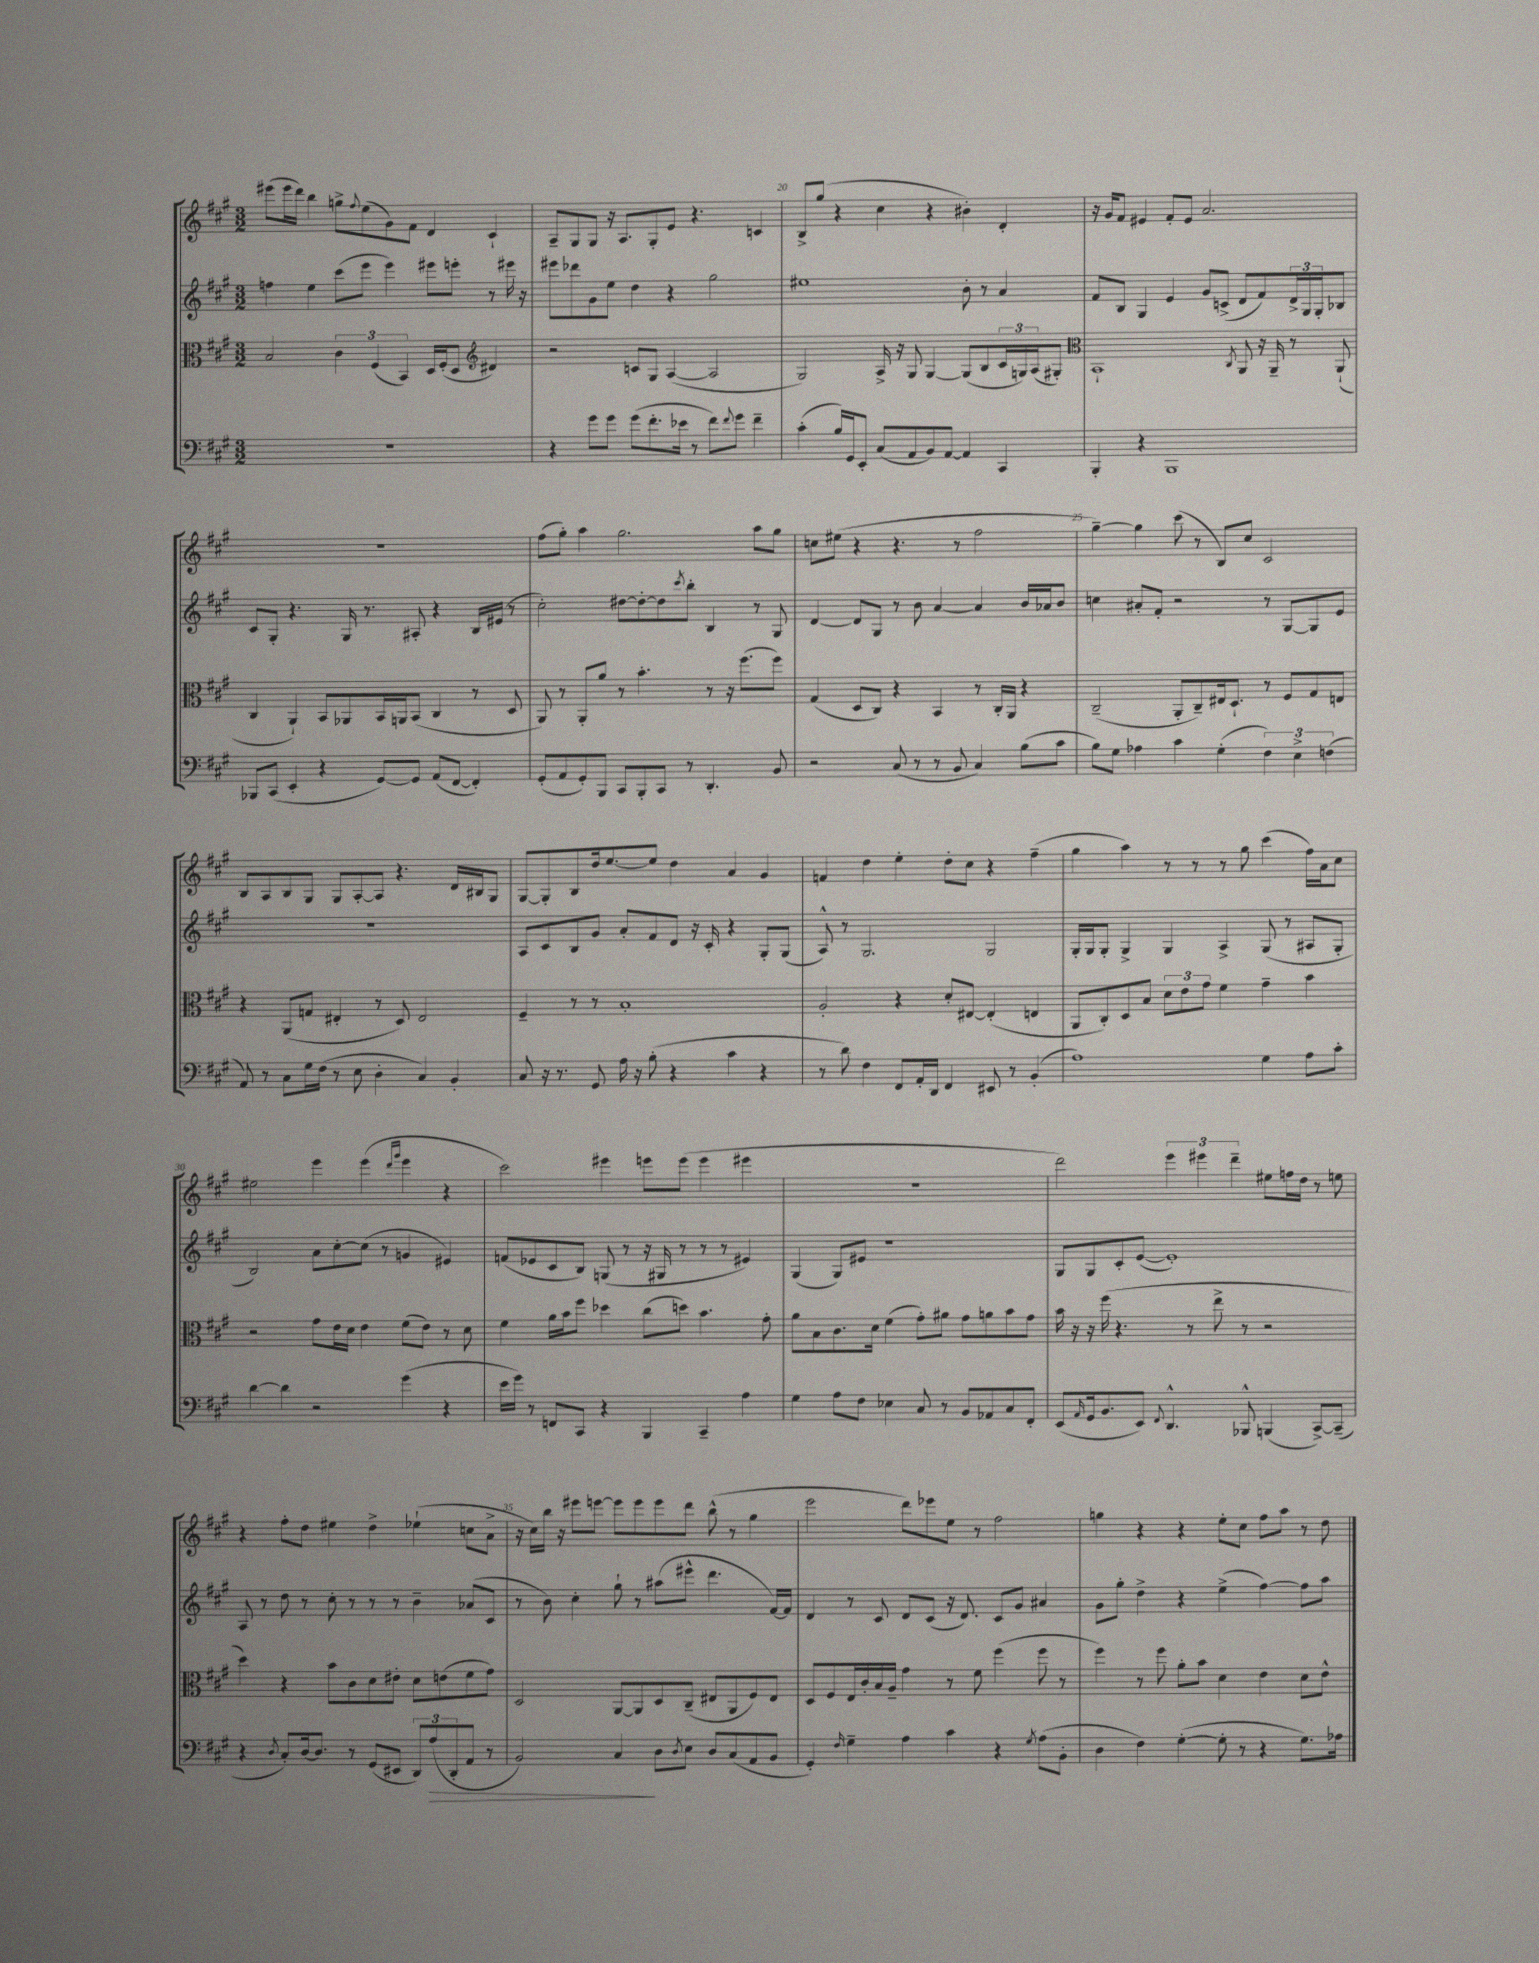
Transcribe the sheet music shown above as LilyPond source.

<<
\new StaffGroup <<
\new Staff = "s0" {
    \clef treble \key a \major \numericTimeSignature \time 3/2
    eis'''8( eis'''16 d'''16) b''4 g''8-> \appoggiatura { fis''8 } e''8( gis'8) fis'8 d'4 cis'4-! |
    a8-- gis8 gis8 r16 a8. gis8-. e'8 r4. c'4 |
    b8-> gis''8( r4 cis''4 r4 bis'4-.) d'4-. |
    r16 gis'16 fis'8 eis'4 fis'8-. eis'8 a'2. |
    R1. |
    fis''8( gis''8-.) a''4 gis''2. a''8 gis''8 |
    c''8 eis''8( r4 r4. r8 fis''2 |
    gis''4~--) gis''4 cis'''8( r8 b8) cis''8 cis'2 |
    b8 a8 b8 gis8 gis8 a8~-. a8 r4. d'16 bis16 gis8 |
    gis8~ gis8-. b8 d''16 e''8.~ e''8 d''4 a'4 gis'4 |
    f'4 d''4 e''4-. d''8-. cis''8 r4 fis''4--( |
    gis''4 a''4) r8 r8 r8 gis''8 cis'''4( fis''16) a'16 cis''8 |
    eis''2 e'''4 e'''4( \grace { d'''16 gis'''16 } e'''4 r4 |
    cis'''2) eis'''4 e'''8 e'''8( e'''4 eis'''4 |
    R1. |
    d'''2) \tuplet 3/2 { e'''4 eis'''4 d'''4-- } eis''8 f''16 d''16 r8 e''8 |
    r4 fis''8-. d''8 eis''4 d''4-> ees''4-!( c''8 a'8-> |
    r16 cis''16) b''16 r16 eis'''8 e'''8~ e'''8 e'''8 e'''8 d'''8 b''8-^( r8 gis''4 |
    e'''2 d'''8) ees'''8 e''8 r8 fis''2 |
    g''4 r4 r4 e''8-. cis''8 fis''8 a''8 r8 d''8 \bar "|." |
}
\new Staff = "s1" {
    \clef treble \key a \major \numericTimeSignature \time 3/2
    f''4 e''4 cis'''8( e'''8 e'''4) eis'''8 e'''8-. r8 eis'''16 r16 |
    eis'''8 des'''8 gis'8 e''8 d''4 r4 gis''2 |
    eis''1 b'8-. r8 a'4 |
    fis'8 b8 gis4 e'4 gis'8 c'8->( d'8 fis'8) \tuplet 3/2 { d'16-> gis16 gis16-. } bes8 |
    cis'8 gis8-. r4. gis16 r8. ais8-. r4 b16 eis'16( r8 |
    cis''2-.) dis''8~ dis''8~-. dis''8 \acciaccatura { cis'''8 } b''8-. b4 r8 gis8 |
    d'4~ d'8 gis8 r8 b'8 a'4~ a'4 b'16 aes'16 b'8 |
    c''4 ais'8-. fis'8-. r2 r8 gis8~ gis8 e'8 |
    R1. |
    a8 cis'8 b8 gis'8 a'8-. fis'8 d'8 r16 cis'16-. r4 gis8-. gis8( |
    a8-^) r8 gis2. gis2 |
    gis16-. gis16 gis8-. gis4-> gis4 a4-> gis8( r8 ais8 gis8-. |
    b2) a'8 cis''8~-. cis''8( r8 g'4 eis'4) |
    f'8( ees'8 cis'8 b8) g8( r8 r16 gis16 r8 r8 r8 eis'4) |
    gis4( gis8) eis'8 r1 |
    gis8 gis8 cis'8-. e'8~( e'1-.) |
    a8 r8 d''8 r8 cis''8-. r8 r8 r8 b'4-- aes'8( cis'8 |
    r8 b'8) cis''4-. gis''8-! r8 ais''8( eis'''8-^ d'''4. fis'16~) fis'16 |
    d'4 r8 cis'8 d'8 cis'8( r16 d'8.) cis'8 gis'8 ais'4 |
    gis'8 gis''8-. d''4-> r4 e''4->( fis''4~) fis''8 a''8 \bar "|." |
}
\new Staff = "s2" {
    \clef alto \key a \major \numericTimeSignature \time 3/2
    b2 \tuplet 3/2 { cis'4 fis4( b,4) } d16 fis16-.( d8 \clef treble dis'4) |
    r2 c'8 gis8 a4~( a2 |
    gis2) a16-> r16 gis8 gis4~ gis8( b8 \tuplet 3/2 { cis'16 g16) a16( } gis8-.) |
    \clef alto b,1-! \acciaccatura { cis8 } a,8 r16 a,16-- r8 a,8-!( |
    cis4 a,4-!) b,8 aes,8 b,16 a,16 b,8( cis4 r8 d8 |
    a,8) r8 a,8-. a'8 r8 b'4.-. r8 r16 fis''8.( fis''8) |
    gis4( d8 cis8) r4 b,4 r8 cis16-. a,16 r4 |
    cis2--( a,8-. cis8--) eis16 d8.-! r8 fis8 gis8 e8 |
    r4 a,8( g8 eis4-. r8 d8) eis2 |
    fis4-- r8 r8 b1-. |
    a2-. r4 d'8-. eis8~ eis4-.( e4 |
    a,8 cis8-.) d8 b8 \tuplet 3/2 { d'8 e'8 gis'8 } fis'4 gis'4-- b'4 |
    r2 gis'8 e'16 d'16 e'4 fis'8( e'8) r8 d'8 |
    fis'4 a'16 b'16 fis''8 des''4 cis''8( d''8) b'4. gis'8-. |
    a'8 b8 cis'8. d'16 fis'4( gis'8-.) ais'8 gis'8 a'8 b'8 gis'8 |
    b'16 r16 r16 fis''16( r4. r8 e''8-> r8 r2 |
    d''4) r4 b'8 cis'8 d'8 eis'8-. d'8 e'8( fis'8 gis'8) |
    d2 a,8~ a,8 d8 cis8--( eis8 a,8 fis8) eis8 |
    d8 fis8 e16 cis'16-. b16 a16-- gis'4 r8 fis'8 fis''4( fis''8 r8 |
    fis''4) r8 fis''8 a'8-. b'8 d'4 e'4 d'8 e'8-^ \bar "|." |
}
\new Staff = "s3" {
    \clef bass \key a \major \numericTimeSignature \time 3/2
    R1. |
    r4 gis'8 gis'8 gis'8( fis'8.-. ees'16 r8 fis'8) \appoggiatura { fis'8 } gis'8 fis'4-- |
    cis'4-.( b16) gis,16 e,8-. cis8( a,8 b,8) a,8~ a,4 cis,4 |
    b,,4-. r4 b,,1 |
    bes,,8 cis,8( e,4-. r4 gis,8~) gis,8 a,8( fis,8~ fis,4-.) |
    gis,8-.( a,8 gis,8-.) b,,8 cis,8 b,,8-. cis,8 r8 d,4.-. b,8 |
    r2 cis8( r8 r8 b,8 cis4) b8( cis'8 |
    b8) gis8 aes4 cis'4 gis4-.( \tuplet 3/2 { fis4) e4-> f4( } |
    a,8) r8 cis8 gis16 fis16( r8 e8 d4-. cis4) b,4-. |
    cis8 r16 r8. gis,8 a16 r16 b8-.( r4 cis'4 r4 |
    r8 d'8) fis4 fis,8 a,16-. d,16 fis,4 eis,8 r8 b,4-.( |
    a1) gis4 a8 cis'8-. |
    d'4~ d'4 r2 gis'4( r4 |
    e'16 gis'16) r8 f,8 cis,8 r4 b,,4 cis,4-- a4 |
    gis4 a8 fis8 ees4 cis8 r8 b,8 aes,8 cis8 fis,8-. |
    e,8( \grace { a,16 } gis,16 b,8. e,8) \appoggiatura { fis,8 } d,4.-^ bes,,8-^ b,,4( cis,8~->) cis,8--( |
    r4 \acciaccatura { d8 } cis8-.) d16~ d8. r8 gis,8( eis,8 \tuplet 3/2 { d,8) a8\>( d,8-. } a,8 r8 |
    b,2) cis4\! d8 \acciaccatura { d8 } e8 d8 cis8( a,8 b,8 |
    gis,4-.) \grace { fis16 } gis4-- a4 cis'4 r4 \acciaccatura { gis8 } a8( b,8-. |
    d4 fis4) gis4~-.( gis8-. r8 r4 gis8.) aes16 \bar "|." |
}
>>
>>
\layout { \context { \Score currentBarNumber = #18 \override BarNumber.break-visibility = ##(#f #t #t) barNumberVisibility = #(every-nth-bar-number-visible 5) } }
